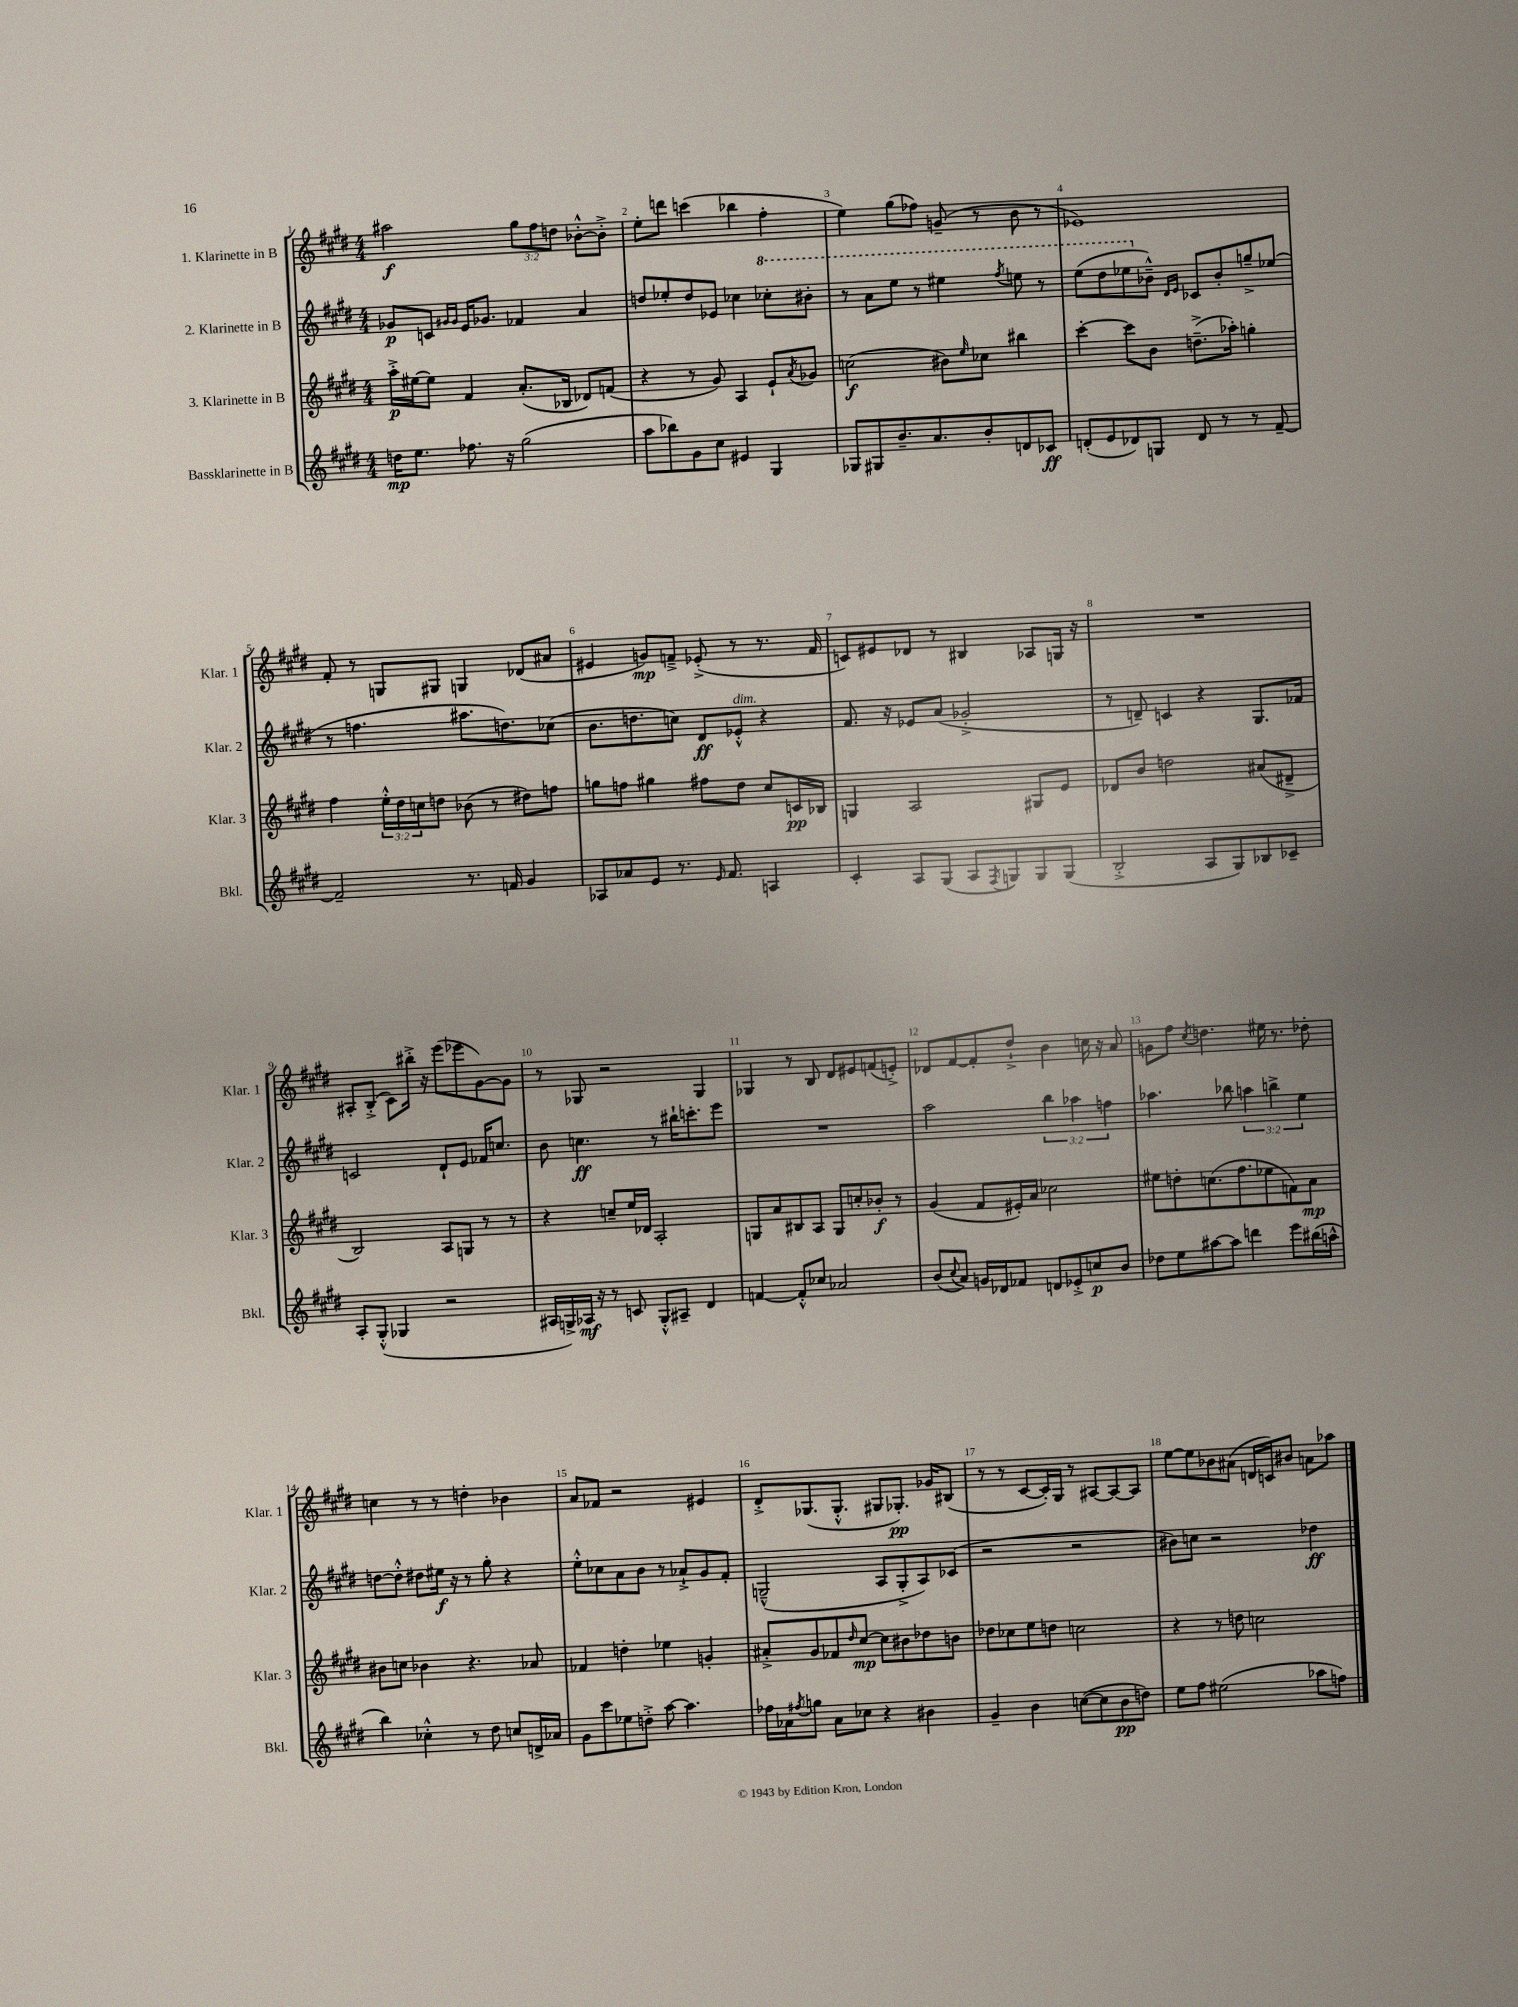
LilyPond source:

<<
\new StaffGroup <<
\new Staff = "s0" \with { instrumentName = "1. Klarinette in B" shortInstrumentName = "Klar. 1" } {
    \clef treble \key e \major \numericTimeSignature \time 4/4 \override Staff.TupletNumber.text = #tuplet-number::calc-fraction-text
    ais''2\f \tuplet 3/2 { gis''8 fis''8 d''8 } bes'8~-.-^ bes'8-.-> |
    e''8-. d'''8 c'''4( bes''4 fis''4-. |
    e''4) gis''8( fes''8) g'8--( r8 b'8 r8 |
    ees'1) |
    fis'8-. r8 g8 gis8 g4 des'8( ais'8 |
    eis'4 g'8\mp) f'8---> ees'8-.->( r8 r8. f'16 |
    c'8) eis'8 des'8 r8 bis4 aes8 g16 r16 |
    R1 |
    ais8-. b8-.->( cis'8) bis''16-.-> r16 e'''8( ees'''8 gis'8~) gis'8 |
    r8 ges8 r2 ges4 |
    ges4 r8 b8 dis'8 eis'8 f'8( e'8-.->) |
    des'8 fis'8~ fis'8-. dis''8-!-> b'4 c''16 r16 a'8 |
    g'8 fis''8 \acciaccatura { cis''8 } d''4. eis''16 r8. des''8-. |
    c''4 r8 r8 d''4-. bes'4 |
    a'8 fes'8 r2 eis'4 |
    dis'8-.-> ges8.( ges8.-.-^ gis8 ges8.-.\pp) ges'16 bis8( |
    r8 r8 cis'8~ cis'16-.) gis16 r8 ais8~ ais8~ ais8 |
    e''8~ e''8 bes'8 ais'8( d'16 c'16) bis'8 a'8 aes''8 \bar "|." |
}
\new Staff = "s1" \with { instrumentName = "2. Klarinette in B" shortInstrumentName = "Klar. 2" } {
    \clef treble \key e \major \numericTimeSignature \time 4/4 \override Staff.TupletNumber.text = #tuplet-number::calc-fraction-text
    ges'8\p c'8 \grace { gis'16 gis'16 } e'16 ges'8. fes'4 a'4 |
    d''8 ees''8-. d''8 ees'8 ces''4 \ottava #1 ces'''8-. bis''8-. |
    r8 a''8 e'''8 r8 eis'''4 \acciaccatura { fis'''8 } e'''8 r8 |
    e'''8( dis'''8 ees'''8 \ottava #0 bes'8---^) \grace { dis'16 e'16 } ces'8 bes'8-. g''8---> ees''8( |
    r8 f''4. ais''8. d''8.) ces''8( |
    b'8. d''8. c''8) dis'8\ff ees'8-.-^^\markup { \italic "dim." } r4 |
    fis'8. r16 ees'8 a'8( ges'2-.-> |
    r8 d'8--) c'4 r4 gis8. fes'16 |
    c'2 dis'8-! e'8 fes'16 c''8. |
    b'8 c''4.\ff r8 bis''16-! c'''8.-. e'''8 |
    R1 |
    a''2 \tuplet 3/2 { b''4 aes''4 f''4 } |
    aes''4. bes''8 \tuplet 3/2 { a''4 b''4-> e''4 } |
    d''8~ d''8-.-^ dis''8 eis''16\f r16 r8 gis''8-. r4 |
    e''8-.-^ ces''8 a'8 b'8 r8 aes'8-!-> gis'8 fis'8-. |
    g2---^( a8 g8-.-> a8) ces'8( |
    r2 r2 |
    bis'8) c''8 r2 des''4\ff \bar "|." |
}
\new Staff = "s2" \with { instrumentName = "3. Klarinette in B" shortInstrumentName = "Klar. 3" } {
    \clef treble \key e \major \numericTimeSignature \time 4/4 \override Staff.TupletNumber.text = #tuplet-number::calc-fraction-text
    a''16-.->\p eis''16~ eis''8 fis'4 a'8.-.( bes16 des'8) f'8( |
    r4 r8 gis'8) a4 e'8-! \acciaccatura { a'8 } ges'8 |
    c''2\f( bis'8) \grace { e''16 } ces''8 bis''4 |
    cis'''4~-. cis'''8 b'8 d''8.--->( aes''16-.) g''4-. |
    fis''4 \tuplet 3/2 { e''16-.-^ dis''16 c''16 } d''8 bes'8( r8 dis''8) f''8 |
    g''8 f''8 gis''4 fis''8 dis''8 cis''8 c'16\pp bes16 |
    g4 a2 gis8 e'8 |
    des'8 b'8 d''2 ais'8( dis'8---> |
    b2) a8 g8 r8 r8 |
    r4 c''8-- e''16 des'16 a2-. |
    g8 a'8 bis8 a8 g8 c''8-. bes'8-.\f r8 |
    gis'4( fis'8 eis'16-.) a'16 ces''2 |
    eis''8 d''8-. c''8.( fis''8. ees''8 f'8) a'8\mp |
    bis'8 c''8 bes'4 r4. aes'8 |
    fes'4 d''4-. ees''4 g'4-. |
    ais'8-.-> gis'8 fes'8 \grace { dis''16 } cis''8~\mp cis''8 bis'8 des''8 b'8 |
    des''8 ces''8 e''8 d''8 c''2 |
    r4 r8 d''8 c''2 \bar "|." |
}
\new Staff = "s3" \with { instrumentName = "Bassklarinette in B" shortInstrumentName = "Bkl." } {
    \clef treble \key e \major \numericTimeSignature \time 4/4
    d''16\mp e''8. fes''8. r16 gis''2( |
    a''8 bes''8) gis'8 cis''8 eis'4 gis4 |
    ges8 gis8 b'8.-- a'8. b'8-. d'8 ces'8\ff |
    d'8-.( e'8 des'8) g8 des'8 r8 r8 fis'8~-- |
    fis'2-- r8. f'16 gis'4 |
    aes8 aes'8 e'8 r8. \grace { e'16 } fis'8. a4 |
    cis'4-. a8 gis8( a8 \acciaccatura { fis8 } g8) g8 g8( |
    b2-.-> a8 gis8) bes8 ces'8-- |
    a8-. gis8-.-^( ges4 r2 |
    ais16 g16->) aes16\mf r16 r8 c'8 g8-.-^ ais8-- dis'4 |
    f'4~ f'8-.-^ ces''8 aes'2 |
    b'8( \appoggiatura { cis''8 } a'8) g'16 des'16 fes'8 d'8 ees'8-.-> c''8\p b'8 |
    des''8 e''8 ais''8~ ais''8 d'''4 e'''8 bis''16( a''16-^ |
    b''4) ces''4-.-^ r8 dis''8 c''8 d'16-> aes'16 |
    gis'8 cis'''8 ees''8 d''8-.-> a''8~ a''4. |
    fes''16 aes'16 \acciaccatura { fis''8 } g''8 aes'8 ces''8 r4 bis'4 |
    gis'4-- b'4 c''8~( c''8 b'8\pp d''8) |
    e''8 fis''8 eis''2( aes''8 f''8) \bar "|." |
}
>>
>>
\layout { \context { \Score \override BarNumber.break-visibility = ##(#f #t #t) barNumberVisibility = #all-bar-numbers-visible } }
